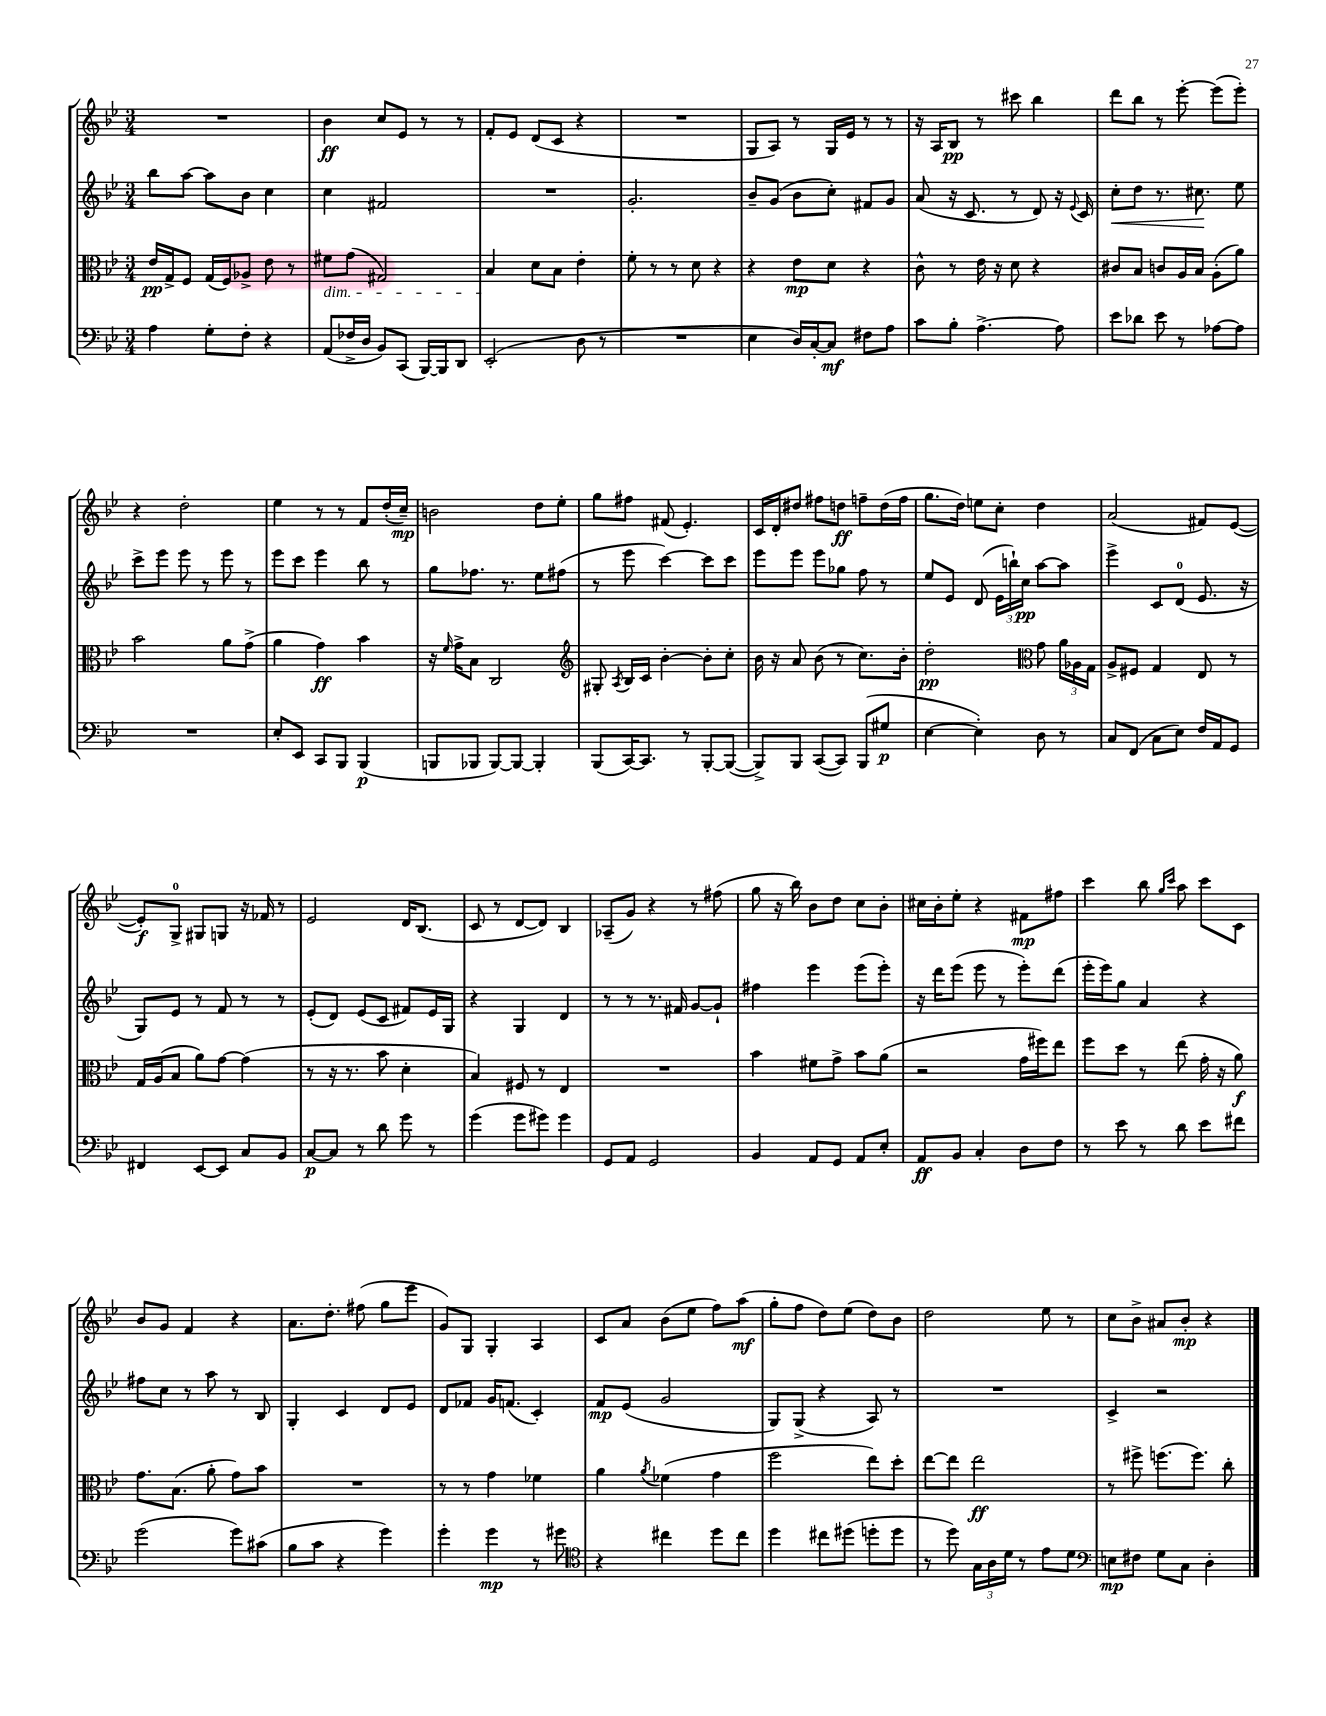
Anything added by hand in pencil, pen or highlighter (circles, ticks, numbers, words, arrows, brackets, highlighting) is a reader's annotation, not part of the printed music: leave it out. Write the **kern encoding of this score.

**kern	**kern	**kern	**kern
*staff4	*staff3	*staff2	*staff1
*clefF4	*clefC3	*clefG2	*clefG2
*k[b-e-]	*k[b-e-]	*k[b-e-]	*k[b-e-]
*M3/4	*M3/4	*M3/4	*M3/4
4A	16e-	8bb-	2.r
.	16G^	.	.
.	8F	[8aa	.
8G'	(16G	8aa]	.
.	16F)	.	.
8F'	8A-^	8b-	.
4r	8e-	4cc	.
.	8r	.	.
=	=	=	=
(8AA	8f#	4cc	4b-
16F-^	(8g	.	.
16D	.	.	.
8BB-)	2G#)	2f#	8cc
(8CC	.	.	8e-
[16BBB-)	.	.	8r
16BBB-]	.	.	.
8DD	.	.	8r
=	=	=	=
(2EE-'	4B-	2.r	8f'
.	.	.	8e-
.	8d	.	(8d
.	8B-	.	8c
8D	4e-'	.	4r
8r	.	.	.
=	=	=	=
2.r	8f'	2.g'	2.r
.	8r	.	.
.	8r	.	.
.	8d	.	.
.	4r	.	.
=	=	=	=
4E-	4r	8b-~	8G
.	.	(8g	8A)
16D)	8e-	8b-	8r
[16C'	.	.	.
8C]	8d	8cc')	16G
.	.	.	16e-
8F#	4r	8f#	8r
8A	.	8g	8r
=	=	=	=
8c	8c^^	(8a	16r
.	.	.	16A
8B-'	8r	16r	8B-
.	.	8.c	.
[4.A^	16e-	.	8r
.	16r	.	.
.	8d	8r	8ccc#
.	4r	8d)	4bb-
8A]	.	16r	.
.	.	8qqe-	.
.	.	16c	.
=	=	=	=
8e-	8c#	8cc'	8ddd
8d-	8B-	8dd	8bb-
8e-	8c	8.r	8r
8r	16A	.	[8eee-'
.	16B-	8.cc#	.
[8A-	(8A'	.	(8eee-]
8A-]	8a)	8ee-	8eee-')
=	=	=	=
2.r	2b-	8ccc^	4r
.	.	8eee-	.
.	.	8eee-	2dd'
.	.	8r	.
.	8a	8eee-	.
.	(8g^	8r	.
=	=	=	=
8E-'	4a	8eee-	4ee-
8EE-	.	8ccc	.
8CC	4g)	4eee-	8r
8BBB-	.	.	8r
(4BBB-	4b-	8bb-	8f
.	.	8r	(16dd'
.	.	.	16cc~)
=	=	=	=
8BBB	16r	8gg	2b
.	16qqf	.	.
.	16g^	.	.
8BBB-	8B-	8.ff-	.
[8BBB-)	2C	.	.
.	.	8.r	.
8BBB-_	.	.	.
4BBB-']	.	8ee-	8dd
.	.	(8ff#	8ee-'
=	=	=	=
*	*clefG2	*	*
(8BBB-	8G#'	8r	8gg
.	8qA	.	.
[16CC)	16B-	8eee-	8ff#
8.CC]	16c	.	.
.	[4b-'	[4ccc)	(8f#
8r	.	.	4.e-')
[8BBB-'	8b-']	8ccc]	.
(8BBB-_	8cc'	8ccc	.
=	=	=	=
8BBB-^])	16b-	8eee-	16c
.	16r	.	16d'
8BBB-	8a	8eee-	8dd#
([8CC	(8b-	8eee-	8ff#
8CC])	8r	8gg-	8dd
(8BBB-	8.cc)	8ff	8ff~
8G#	.	8r	(16dd
.	16b-'	.	16ff
=	=	=	=
[4E-	2dd'	8ee-	8.gg
.	.	8e-	.
.	.	.	16dd)
4E-'])	.	(8d	8ee
.	.	24e-	8cc'
.	.	24bb`)	.
.	.	24cc	.
*	*clefC3	*	*
8D	8g	[8aa	4dd
8r	24a	8aa]	.
.	24A-	.	.
.	24G	.	.
=	=	=	=
8C	8A^	4eee-^	(2a
(8FF	8F#	.	.
8C	4G	8c	.
8E-)	.	(8d	.
16F	8E-	8.e-	8f#)
16AA	.	.	.
8GG	8r	.	([8e-
.	.	16r	.
=	=	=	=
4FF#	16G	8G)	8e-'])
.	(16A	.	.
.	8B-	8e-	8G^
[8EE-	8a)	8r	8G#
8EE-]	[8g	8f	8G
8C	(4g]	8r	16r
.	.	.	16f-
8BB-	.	8r	8r
=	=	=	=
[8C	8r	(8e-'	2e-
8C]	16r	8d)	.
.	8.r	.	.
8r	.	(8e-	.
8d	8b-	8c	.
8g	4d'	8f#)	16d
.	.	.	(8.B-
8r	.	16e-	.
.	.	16G	.
=	=	=	=
(4g	4B-)	4r	8c
.	.	.	8r
8g	8F#	4G	[8d
8g#)	8r	.	8d])
4g#	4E-	4d	4B-
=	=	=	=
8GG	2.r	8r	(8A-~
8AA	.	8r	8g)
2GG	.	8.r	4r
.	.	16f#	.
.	.	[8g	8r
.	.	8g`]	(8ff#
=	=	=	=
4BB-	4b-	4ff#	8gg
.	.	.	16r
.	.	.	16bb-)
8AA	8f#	4eee-	8b-
8GG	8g^	.	8dd
8AA	8b-	(8eee-	8cc
8E-'	(8a	8eee-')	8b-'
=	=	=	=
8AA	2r	16r	16cc#
.	.	16ddd	16b-'
8BB-	.	(8eee-	8ee-'
4C'	.	8eee-	4r
.	.	8r	.
8D	16g	8eee-')	8f#
.	16ff#)	.	.
8F	8ee-	(8ddd	8ff#
=	=	=	=
8r	8ff	16eee-'	4ccc
.	.	16eee-)	.
8e-	8dd	8gg	.
8r	8r	4a	8bb-
.	.	.	16qqgg
.	.	.	16qqccc
8d	(8ee-	.	8aa
8e-	16g'	4r	8ccc
.	16r	.	.
8f#	8a)	.	8c
=	=	=	=
(2g	8.g	8ff#	8b-
.	.	8cc	8g
.	(8.B-	.	.
.	.	8r	4f
.	8a'	8aa	.
8g)	8g)	8r	4r
(8c#	8b-	8B-	.
=	=	=	=
8B-	2.r	4G'	8.a
8c	.	.	.
.	.	.	8.dd'
4r	.	4c	.
.	.	.	(8ff#
4g)	.	8d	8gg
.	.	8e-	8eee-
=	=	=	=
4g'	8r	8d	8g)
.	8r	8f-	8G
4g	4g	16g	4G'
.	.	(8.f	.
8r	4f-	4c')	4A
8g#	.	.	.
=	=	=	=
*clefC4	*	*	*
4r	4a	8f	8c
.	.	(8e-	8a
.	8qa	.	.
4cc#	(4f-	2g	(8b-
.	.	.	8ee-
8dd	4g	.	8ff)
8cc#	.	.	(8aa
=	=	=	=
4dd	2ff	8G)	8gg'
.	.	(8G^	8ff
8cc#	.	4r	8dd)
(8dd#	.	.	(8ee-
8dd'	8ee-)	8A)	8dd)
8dd	8dd'	8r	8b-
=	=	=	=
8r	[8ee-	2.r	2dd
8dd)	8ee-]	.	.
24G	2ee-	.	.
24A	.	.	.
24d	.	.	.
8r	.	.	.
8e-	.	.	8ee-
8d	.	.	8r
=	=	=	=
*clefF4	*	*	*
8E	8r	4c^	8cc
8F#	8ff#^	.	8b-^
8G	(8.ff	2r	8a#
8C	.	.	8b-'
.	8.ff)	.	.
4D'	.	.	4r
.	8cc'	.	.
==	==	==	==
*-	*-	*-	*-
